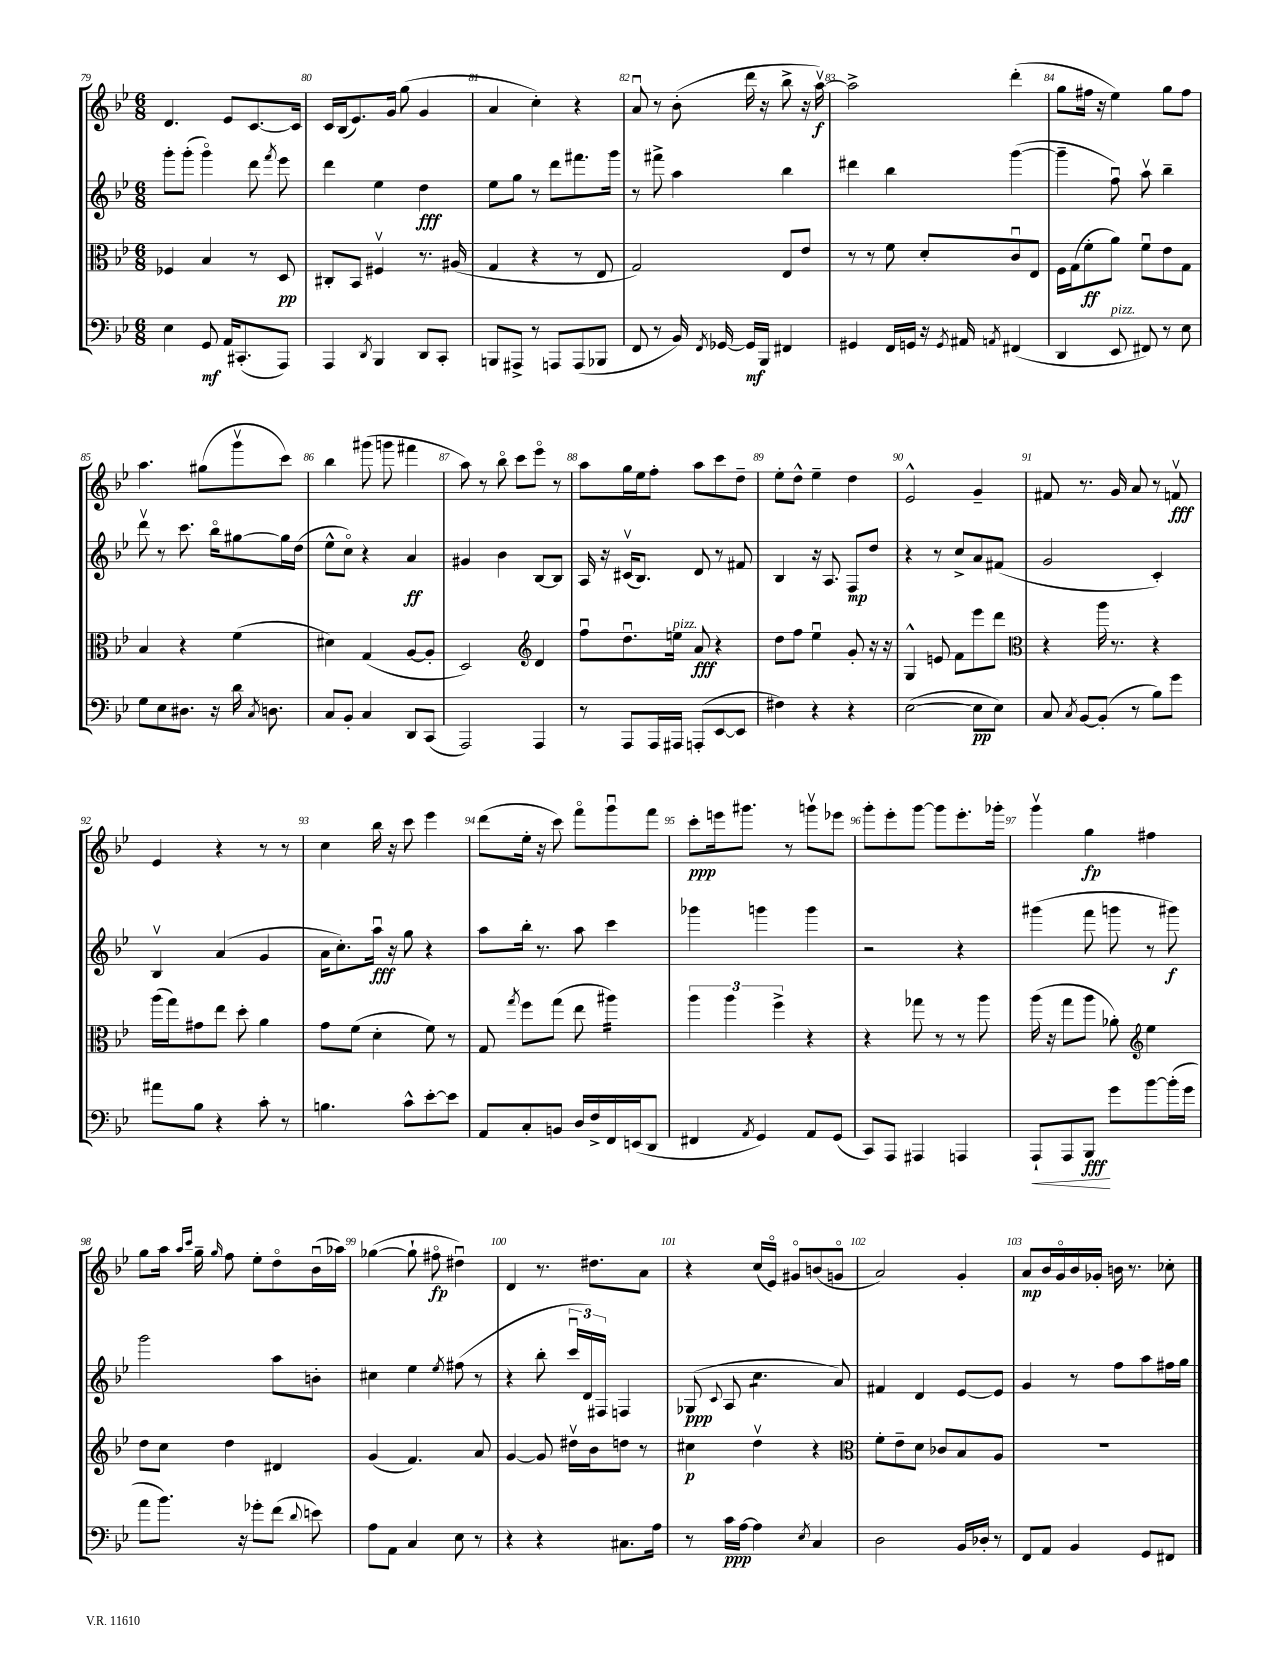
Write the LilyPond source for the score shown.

<<
\new StaffGroup <<
\new Staff = "s0" {
    \clef treble \key bes \major \numericTimeSignature \time 6/8
    \autoBeamOff d'4. ees'8[ c'8.~ c'16] |
    c'16[ bes16( ees'8.) g'16] g''8( g'4 |
    a'4 c''4-.) r4 |
    a'8\downbow r8 bes'8-.( d'''16 r16 bes''8-> r16 a''16~\upbow\f) |
    a''2-> d'''4-.( |
    g''8[ fis''16] r16 ees''4) g''8[ fis''8] |
    a''4. gis''8[( g'''8\upbow c'''8]) |
    bes''4 gis'''8( g'''8 fis'''4 |
    a''8) r8 bes''8\flageolet c'''8[ ees'''8]\flageolet r8 |
    a''8[ g''16 ees''16 f''8]-. a''8[ c'''8 d''8]-- |
    ees''8[-. d''8]-^ ees''4-- d''4 |
    ees'2-^ g'4-- |
    fis'8 r8. g'16 a'8 r8 f'8\upbow\fff |
    ees'4 r4 r8 r8 |
    c''4 bes''16 r16 c'''8 ees'''4 |
    d'''8[( ees''16]-. r16 c'''8) f'''8[\flageolet g'''8\downbow f'''8] |
    c'''8[-.\ppp e'''16 gis'''8.] r8 g'''8[\upbow ees'''8] |
    g'''8[-. ees'''8-. g'''8]~ g'''8[ ees'''8.-. ges'''16]-. |
    g'''4\upbow g''4\fp fis''4 |
    g''8[ a''16] \grace { a''16[ c'''16] } g''16-- \grace { g''16 } f''8 ees''8[-. d''8\flageolet bes'16\downbow( aes''16]) |
    ges''4~( ges''8-! fis''8\flageolet\fp dis''4\downbow) |
    d'4 r8. dis''8.[ a'8] |
    r4 c''16[( ees'16]\flageolet) gis'8[\flageolet b'8( g'8]\flageolet |
    a'2) g'4-. |
    a'8[\mp bes'16 g'16\flageolet bes'16 ges'16]-. b'16 r8. ces''8-. \bar "|." |
}
\new Staff = "s1" {
    \clef treble \key bes \major \numericTimeSignature \time 6/8
    \autoBeamOff g'''8[-. g'''8]-.( g'''4\flageolet) d'''8 \acciaccatura { f'''8 } ees'''8 |
    d'''4 ees''4 d''4\fff |
    ees''8[ g''8] r8 d'''8[ fis'''8. g'''16] |
    r8 fis'''8-> a''4 bes''4 |
    dis'''4 bes''4 g'''4~( |
    g'''4-- f''8\downbow) a''8\upbow bes''4-- |
    d'''8\upbow r8 c'''8. bes''16[\flageolet gis''8~ gis''16 d''16]( |
    ees''8[-^ c''8]\flageolet) r4 a'4\ff |
    gis'4 bes'4 bes8[~ bes8] |
    a16 r16 cis'16[\upbow( bes8.]) d'8 r8 fis'8 |
    bes4 r16 a8. f8[\mp d''8] |
    r4 r8 c''8[-> a'8 fis'8]( |
    g'2 c'4-.) |
    bes4\upbow a'4( g'4 |
    a'16[ c''8.-.) a''16]\downbow\fff r16 g''8 r4 |
    a''8[ bes''16]-. r8. a''8 c'''4 |
    ges'''4 g'''4 g'''4 |
    r2 r4 |
    gis'''4( f'''8 g'''8 r8 gis'''8\f) |
    g'''2 a''8[ b'8]-. |
    cis''4 ees''4 \acciaccatura { ees''8 } fis''8( r8 |
    r4 bes''8-. \tuplet 3/2 { c'''16[\downbow d'16) fis16] } f4 |
    ges8\ppp( \appoggiatura { c'8 } a8 c''4.:8 a'8) |
    fis'4 d'4 ees'8[~ ees'8] |
    g'4 r8 f''8[ a''8 fis''16 g''16] \bar "|." |
}
\new Staff = "s2" {
    \clef alto \key bes \major \numericTimeSignature \time 6/8
    \autoBeamOff fes4 bes4 r8 d8\pp |
    cis8[-. bes,8] fis4\upbow r8. ais16( |
    g4 r4 r8 ees8 |
    g2) ees8[ ees'8] |
    r8 r8 f'8 d'8[-. c'8\downbow ees8] |
    f16[ g16( f'8-.\ff a'8]) f'8[\downbow ees'8 g8] |
    bes4 r4 f'4( |
    dis'4) g4( a8[~ a8]-. |
    d2) \clef treble d'4 |
    f''8[\downbow d''8.\downbow e''16]^\markup { \italic "pizz." } a'8\fff r4 |
    d''8[ f''8] ees''4\downbow g'8-. r16 r16 |
    g4-^ e'8 f'8[ ees'''8 d'''8] |
    \clef alto r4 a''16 r8. r4 |
    a''16[( g''16) gis'8 ees''8] d''8-. a'4 |
    g'8[ f'8]( d'4-. f'8) r8 |
    g8 \acciaccatura { g''8 } f''8[ g''8]( ees''8 ais''4:16) |
    \tuplet 3/2 { a''4 a''4 f''4-> } r4 |
    r4 ges''8 r8 r8 a''8 |
    a''16( r16 g''8[ a''8] aes'8-.) \clef treble ees''4 |
    d''8[ c''8] d''4 dis'4 |
    g'4( f'4.) a'8 |
    g'4~ g'8 dis''16[\upbow bes'16 d''8] r8 |
    cis''4\p d''4\upbow r4 |
    \clef alto f'8[-. ees'8-- d'8] ces'8[ bes8 a8] |
    R2. \bar "|." |
}
\new Staff = "s3" {
    \clef bass \key bes \major \numericTimeSignature \time 6/8
    \autoBeamOff ees4 g,8\mf a,16[ cis,8.-.( a,,8]) |
    a,,4 \acciaccatura { d,8 } bes,,4 d,8[ c,8]-. |
    b,,8[ ais,,8]-> r8 a,,8[ a,,8( bes,,8] |
    f,8 r8 bes,16) \acciaccatura { f,8 } ges,16~ ges,16[\mf bes,,16] fis,4 |
    gis,4 f,16[ g,16] r16 \acciaccatura { g,8 } ais,16 \acciaccatura { a,8 } fis,4( |
    d,4 ees,8^\markup { \italic "pizz." } fis,8) r8 ees8 |
    g8[ ees8 dis8.] r16 d'16 \acciaccatura { c8 } d8. |
    c8[ bes,8]-. c4 d,8[ c,8]( |
    a,,2) a,,4 |
    r8 a,,8[ a,,16 ais,,16] a,,8[-.( ees,8~ ees,8] |
    fis4) r4 r4 |
    ees2~( ees8[\pp ees8]) |
    c8 \acciaccatura { c8 } bes,8[~ bes,8]-.( r8 bes8[) g'8] |
    ais'8[ bes8] r4 c'8-. r8 |
    b4. c'8[-^ ees'8~-. ees'8] |
    a,8[ c8-. b,8] d16[ f16-> f,16 e,16( d,8] |
    fis,4 \acciaccatura { a,8 } g,4) a,8[ g,8]( |
    c,8[) a,,8] ais,,4 a,,4 |
    a,,8[-!\< a,,8 bes,,8]\fff\! g'8[ bes'8~ bes'16-.( g'16] |
    a'8[ bes'8.]) r16 ges'8[-. f'8]( \appoggiatura { d'8 } e'8) |
    a8[ a,8] c4 ees8 r8 |
    r4 r4 cis8.[ a16] |
    r8 c'16[\ppp a16]~ a4 \acciaccatura { ees8 } c4 |
    d2 bes,16[ des16]-. r8 |
    f,8[ a,8] bes,4 g,8[ fis,8] \bar "|." |
}
>>
>>
\layout { \context { \Score currentBarNumber = #79 \override BarNumber.break-visibility = ##(#f #t #t) barNumberVisibility = #all-bar-numbers-visible } }
